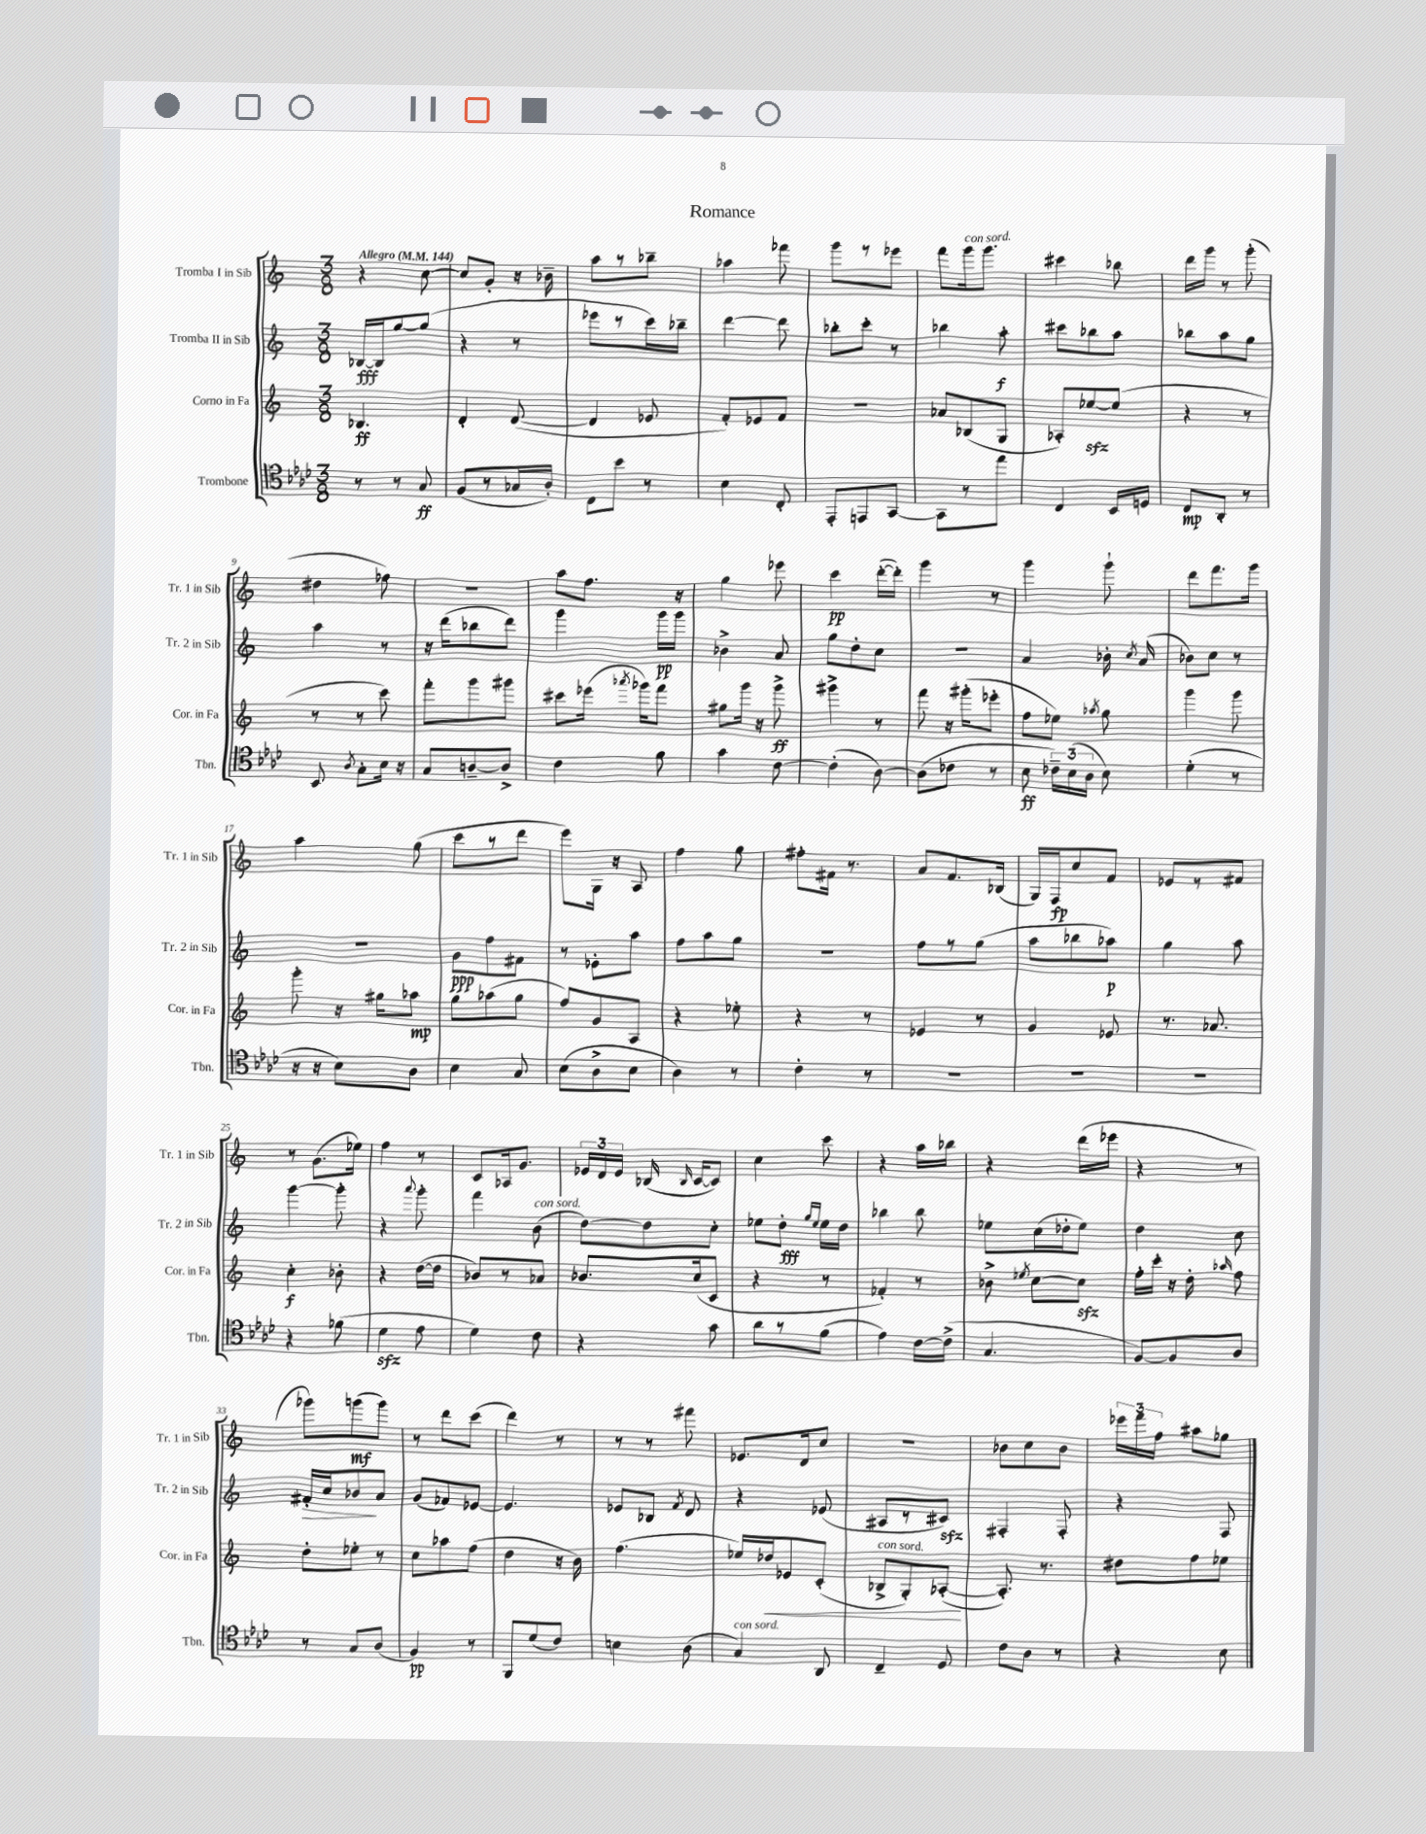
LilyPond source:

\header { title = "Romance" }
<<
\new StaffGroup <<
\new Staff = "s0" \with { instrumentName = "Tromba I in Sib" shortInstrumentName = "Tr. 1 in Sib" } {
    \clef treble \key c \major \numericTimeSignature \time 3/8 \tempo "Allegro" 4 = 144
    \autoBeamOff r4 c''8~ |
    c''8[ g'8]-. r16 bes'16-- |
    a''8[ r8 bes''8]-- |
    aes''4 fes'''8 |
    g'''8[ r8 ees'''8] |
    f'''8[ g'''16^\markup { \italic "con sord." } g'''8.] |
    cis'''4 bes''8 |
    d'''16[ g'''16] r8 g'''8-.( |
    dis''4 fes''8) |
    R4. |
    a''8[ f''8.] r16 |
    g''4 ees'''8 |
    c'''4\pp d'''16[~-.( d'''16]-.) |
    g'''4 r8 |
    g'''4 g'''8-! |
    d'''8[ f'''8. g'''16] |
    a''4 g''8( |
    c'''8[ r8 d'''8] |
    e'''8[) g16] r16 a8 |
    f''4 g''8 |
    fis''8[-. fis'16] r8. |
    a'8[ f'8. bes16]( |
    g16[) f16\fp c''8 f'8] |
    ees'8[ r8 fis'8] |
    r8 g'8.[( ees''16]) |
    f''4 r8 |
    c'8[ aes16 g'8.] |
    \tuplet 3/2 { ees'16[ d'16 ees'16] } bes16( \grace { bes16 } c'16[~ c'8]) |
    c''4 c'''8 |
    r4 a''16[ bes''16] |
    r4 d'''16[( ees'''16] |
    r4 r8 |
    ges'''8[) g'''8\mf( g'''8]) |
    r8 d'''8[ c'''8]( |
    d'''4) r8 |
    r8 r8 fis'''8 |
    ees'8.[ d'16 c''8] |
    R4. |
    bes'8[ c''8 bes'8] |
    \tuplet 3/2 { ees'''16[ f'''16 f''16] } ais''8[ ges''8] \bar "|." |
}
\new Staff = "s1" \with { instrumentName = "Tromba II in Sib" shortInstrumentName = "Tr. 2 in Sib" } {
    \clef treble \key c \major \numericTimeSignature \time 3/8
    \autoBeamOff bes16[~\fff bes16 g''8~ g''8]( |
    r4 r8 |
    ees'''8[ r8 c'''16) bes''16]-- |
    d'''4~ d'''8 |
    bes''8[-. c'''8]-. r8 |
    bes''4 a''8-.\f |
    cis'''8[ bes''8 a''8] |
    bes''8[ a''8 g''8] |
    a''4 r8 |
    r16 d'''16[( bes''8 d'''8]) |
    g'''4 g'''16[\pp g'''16] |
    bes'4-> a'8 |
    g''8[ d''8-. c''8] |
    R4. |
    a'4 bes'16-. \acciaccatura { c''8 } a'16( |
    bes'8[) c''8] r8 |
    R4. |
    g'8[\ppp f''8 fis'8] |
    r8 ees'8[-. a''8] |
    f''8[ a''8 g''8] |
    R4. |
    f''8[ r8 g''8]( |
    a''8[ bes''8 aes''8]\p) |
    g''4 a''8 |
    g'''4~ g'''8-. |
    r4 \appoggiatura { a'''8 } g'''8-. |
    f'''4 b'8^\markup { \italic "con sord." }( |
    d''8[~) d''8 c''8]-. |
    ees''8[ d''8]-.\fff \grace { g''16[ ees''16] } ees''16[ d''16] |
    bes''4 bes''8 |
    ees''8[ c''16( des''16-. ees''8]) |
    d''4 c''8 |
    fis'16[-.\> c''16 bes'8\! a'8] |
    g'8[( fes'8) ees'8]~ |
    ees'4. |
    ees'8[ bes8] \acciaccatura { f'8 } d'8 |
    r4 ees'8( |
    ais8[ r8 cis'8]\sfz) |
    fis4-. fis8-. |
    r4 f8 \bar "|." |
}
\new Staff = "s2" \with { instrumentName = "Corno in Fa" shortInstrumentName = "Cor. in Fa" } {
    \clef treble \key c \major \numericTimeSignature \time 3/8
    \autoBeamOff bes4.\ff |
    d'4-. d'8~( |
    d'4 ees'8 |
    f'8[-.) ees'8 f'8] |
    r4. |
    aes'8[ bes8( g8] |
    aes8[-.) ees''8~\sfz ees''8]( |
    r4 r8 |
    r8 r8 c'''8) |
    f'''8[-. g'''8 gis'''8] |
    cis'''8[ ees'''16]( \acciaccatura { aes'''8 } ges'''16[) f'''8] |
    gis''8[ g'''16] r16 g'''8->\ff |
    gis'''4-> r8 |
    f'''8 r16 gis'''16[-.( ees'''8]-. |
    f''8[ ees''8]) \acciaccatura { aes''8 } g''8 |
    g'''4 g'''8 |
    g'''8-. r16 gis''16[ aes''8]\mp |
    g''8[ aes''8( g''8] |
    f''8[) g'8 a8] |
    r4 ees''8-. |
    r4 r8 |
    ees'4 r8 |
    g'4 ees'8 |
    r8. aes'8. |
    c''4-.\f bes'8-. |
    r4 d''16[~( d''16] |
    bes'8[) r8 aes'8] |
    bes'8.[ c''16( c'8] |
    r4 r8 |
    fes'4-.) r8 |
    bes'8-> \acciaccatura { ees''8 } c''8[~ c''8]\sfz |
    f''16[-. c'''16]-. r16 d''16-. \grace { aes''16 } f''8 |
    d''8[-. ees''8]-. r8 |
    c''8[ aes''8 f''8]( |
    d''4 r16 b'16) |
    f''4.( |
    ees''16[) des''16\< ees'8 c'8]-.( |
    bes8[->^\markup { \italic "con sord." } g8-.) aes8]~-.\!( |
    aes8.-.) r8. |
    dis''8[ f''8 ees''8] \bar "|." |
}
\new Staff = "s3" \with { instrumentName = "Trombone" shortInstrumentName = "Tbn." } {
    \clef tenor \key aes \major \numericTimeSignature \time 3/8
    \autoBeamOff r8 r8 g8\ff |
    f8[( r8 ges16 aes16]-.) |
    c8[ bes'8] r8 |
    bes4 c8-. |
    ees,8[-. e,8 g,8]~ |
    g,8[ r8 ees''8] |
    c4 bes,16[ d16] |
    c8[\mp aes,8]-. r8 |
    bes,8 \acciaccatura { aes8 } g8[-. bes16] r16 |
    g8[ a8~-- a8]-> |
    c'4 f'8 |
    g'4 c'8~ |
    c'4-.( aes8~) |
    aes8[( ces'8] r8 |
    bes8\ff \tuplet 3/2 { ces'16[--) bes16( aes16] } bes8) |
    des'4-.( r8 |
    r16 r16 bes8[) aes8] |
    bes4 g8 |
    bes8[( aes8-> bes8] |
    aes4) r8 |
    c'4-. r8 |
    R4. |
    R4. |
    R4. |
    r4 fes'8( |
    des'4\sfz ees'8 |
    des'4) c'8 |
    r4 g'8 |
    aes'8[ r8 f'8]( |
    ees'4) c'16[~ c'16]->( |
    g4. |
    f8[~) f8 aes8] |
    r8 g8[ aes8]( |
    f4\pp) r8 |
    f,8[ des'8( c'8]) |
    b4 aes8( |
    g4^\markup { \italic "con sord." }) aes,8 |
    c4-- des8 |
    c'8[ aes8] r8 |
    r4 bes8 \bar "|." |
}
>>
>>
